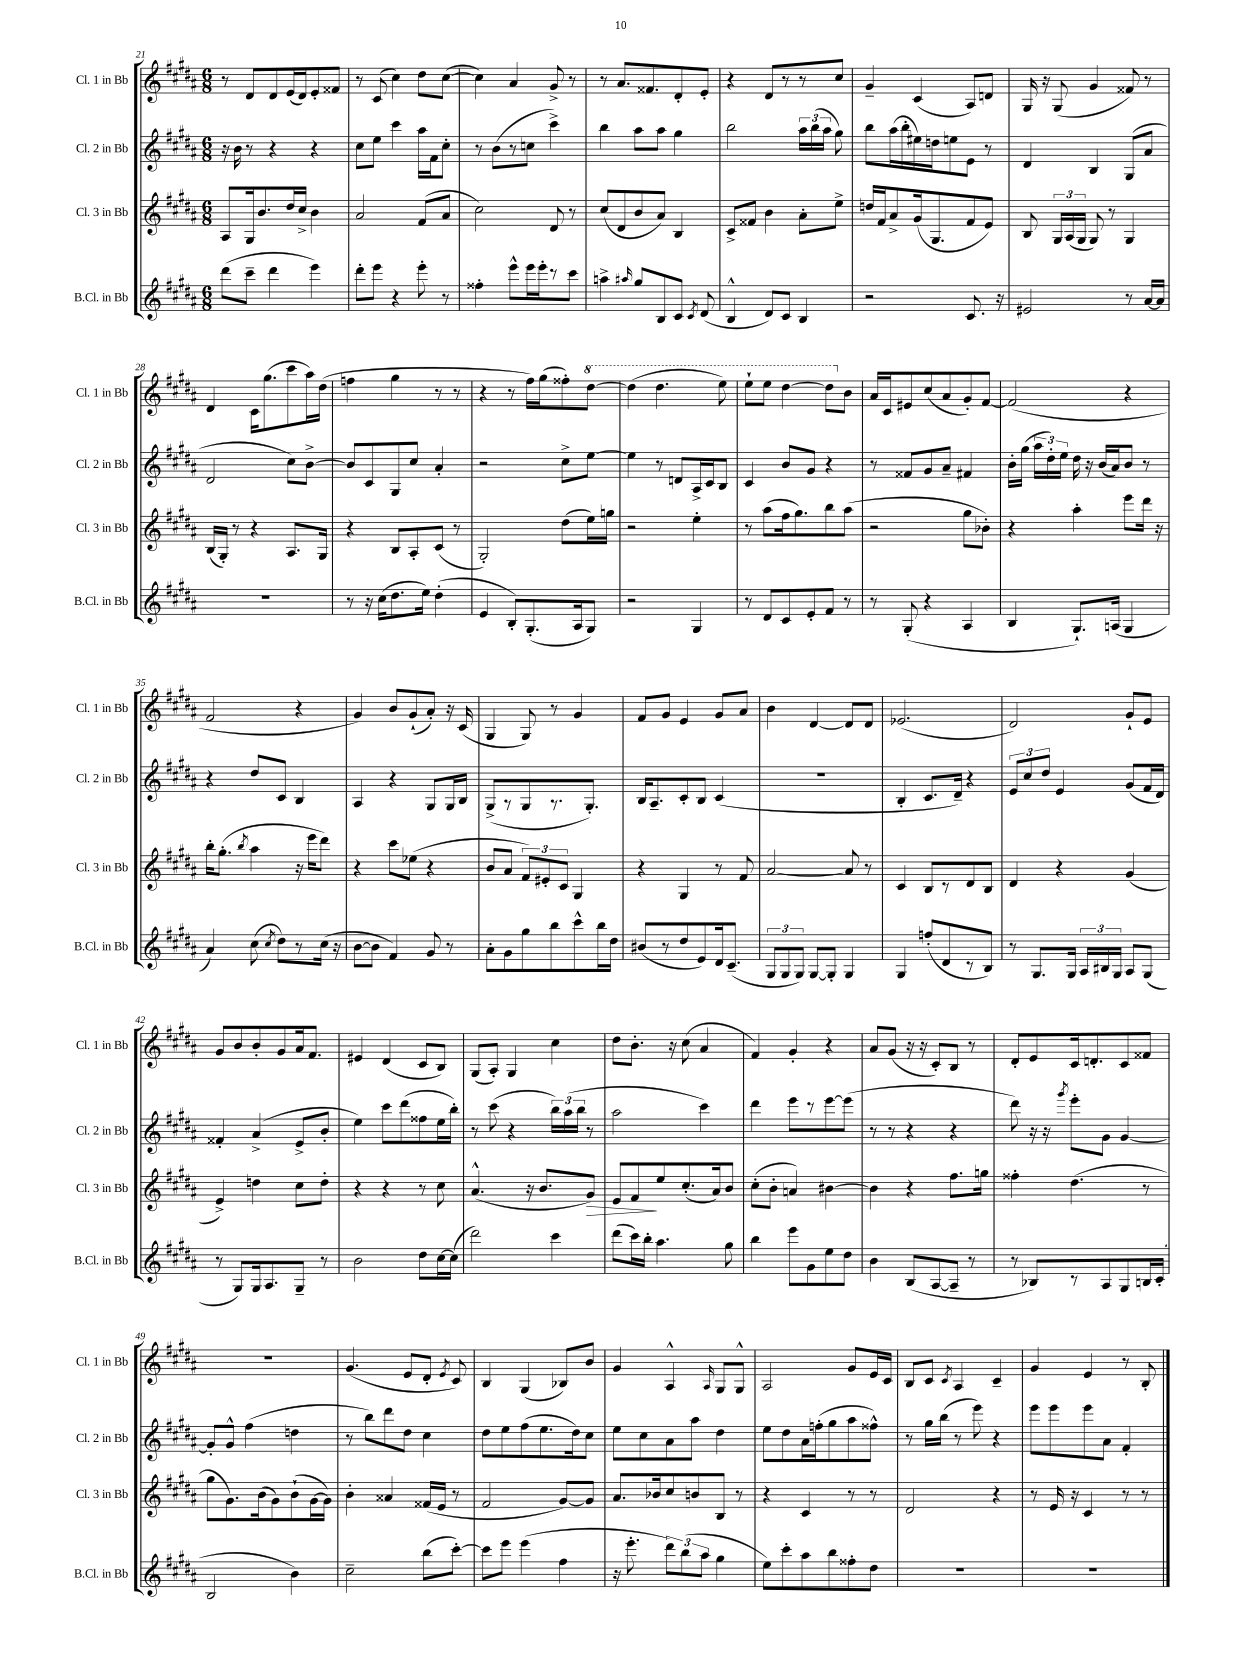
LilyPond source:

<<
\new StaffGroup <<
\new Staff = "s0" \with { instrumentName = "Cl. 1 in Bb" shortInstrumentName = "Cl. 1 in Bb" } {
    \clef treble \key b \major \numericTimeSignature \time 6/8
    \autoBeamOff r8 dis'8[ dis'8 e'16( dis'16) e'8-. fisis'8] |
    r8 cis'8( cis''4) dis''8[ cis''8]~( |
    cis''4) ais'4 gis'8-> r8 |
    r8 ais'8.[ fisis'8. dis'8-. e'8]-. |
    r4 dis'8[ r8 r8 cis''8] |
    gis'4-- cis'4( ais8[) d'8] |
    gis16 r16 gis8( gis'4 fisis'8) r8 |
    dis'4 cis'16[ gis''8.( cis'''8 ais''16) dis''16]( |
    f''4 gis''4 r8 r8 |
    r4 r8 fis''16[) gis''16( fisis''8-.) \ottava #1 dis'''8]~ |
    dis'''4( dis'''4. e'''8) |
    e'''8[-! e'''8] dis'''4~ dis'''8[ \ottava #0 b'8] |
    ais'16[ cis'16 eis'8 cis''8( ais'8 gis'8-.) fis'8]~ |
    fis'2( r4 |
    fis'2 r4 |
    gis'4) b'8[ gis'8-!( ais'8]-.) r16 cis'16( |
    gis4 gis8) r8 gis'4 |
    fis'8[ gis'8] e'4 gis'8[ ais'8] |
    b'4 dis'4~ dis'8[ dis'8] |
    ees'2.( |
    dis'2) gis'8[-! e'8] |
    gis'8[ b'8 b'8-. gis'8 ais'16 fis'8.] |
    eis'4 dis'4( cis'8[ b8]) |
    gis8[( ais8]-.) gis4 cis''4 |
    dis''8[ b'8.]-. r16 cis''8( ais'4 |
    fis'4) gis'4-. r4 |
    ais'8[ gis'8]( r16 r16 cis'8[-.) b8] r8 |
    dis'8[-. e'8 cis'16 d'8.-. cis'8 fisis'8] |
    R2. |
    gis'4.( e'8[ dis'8]-. \acciaccatura { e'8 } cis'8) |
    b4 gis4( bes8[) b'8] |
    gis'4 ais4-^ \grace { ais16 } gis8[ gis8]-^ |
    ais2 gis'8[ e'16 cis'16] |
    b8[ cis'8] \acciaccatura { cis'8 } ais4 cis'4-- |
    gis'4 e'4 r8 b8-. \bar "|." |
}
\new Staff = "s1" \with { instrumentName = "Cl. 2 in Bb" shortInstrumentName = "Cl. 2 in Bb" } {
    \clef treble \key b \major \numericTimeSignature \time 6/8
    \autoBeamOff r16 b'16 r8 r4 r4 |
    cis''8[ e''8] cis'''4 ais''16[ fis'16 cis''8]-. |
    r8 b'8[( r8 c''8] cis'''4->) |
    b''4 ais''8[ ais''8] gis''4 |
    b''2 \tuplet 3/2 { ais''16[ b''16( ais''16] } gis''8) |
    b''8[ ais''16( b''16-. eis''16) d''16 e''8 e'8] r8 |
    dis'4 b4 gis8[( ais'8] |
    dis'2 cis''8[) b'8]~-> |
    b'8[ cis'8 gis8 cis''8] ais'4-. |
    r2 cis''8[-> e''8]~ |
    e''4 r8 d'8[ ais16-> cis'16 b8] |
    cis'4 b'8[ gis'8] r4 |
    r8 fisis'8[ gis'8 ais'8]-- fis'4 |
    b'16[-. gis''16]( \tuplet 3/2 { ais''16[ dis''16-.) e''16] } dis''16 r16 b'16[( ais'16) b'8] r8 |
    r4 dis''8[ cis'8] b4 |
    ais4 r4 gis8[ gis16 b16] |
    gis8[->( r8 gis8 r8. gis8.]-.) |
    b16[ ais8.-- cis'8-. b8] cis'4( |
    R2. |
    b4-. cis'8.[ dis'16]--) r4 |
    \tuplet 3/2 { e'8[ cis''8 dis''8] } e'4 gis'8[( fis'16 dis'16]) |
    fisis'4-. ais'4->( e'8[-> b'8]-. |
    e''4) cis'''8[ dis'''8( fisis''8 e''16 b''16]-.) |
    r8 cis'''8( r4 \tuplet 3/2 { b''16[) ais''16( b''16] } r8 |
    ais''2 cis'''4) |
    dis'''4 e'''8[ r8 e'''8~ e'''8]( |
    r8 r8 r4 r4 |
    dis'''8) r16 r16 \acciaccatura { gis'''8 } e'''8[-. gis'8] gis'4~ |
    gis'8[-. gis'8]-^ fis''4( d''4 |
    r8 b''8[) dis'''8 dis''8] cis''4 |
    dis''8[ e''8 fis''8( e''8. dis''16) cis''8] |
    e''8[ cis''8 ais'8 ais''8] dis''4 |
    e''8[ dis''8 ais'16 f''16-.( gis''8 ais''8 fisis''8]-^) |
    r8 gis''16[ b''16]( r8 e'''8) r4 |
    e'''8[ e'''8 e'''8 ais'8] fis'4-. \bar "|." |
}
\new Staff = "s2" \with { instrumentName = "Cl. 3 in Bb" shortInstrumentName = "Cl. 3 in Bb" } {
    \clef treble \key b \major \numericTimeSignature \time 6/8
    \autoBeamOff ais8[ gis16 b'8. dis''16 cis''16]-> b'4 |
    ais'2 fis'8[( ais'8] |
    cis''2) dis'8 r8 |
    cis''8[( dis'8 b'8 ais'8]) b4 |
    cis'8[-> fisis'8] b'4 ais'8[-. e''8]-> |
    d''16[ fis'16 ais'8-> gis'16( gis8. fis'8 e'8]) |
    b8 \tuplet 3/2 { gis16[ ais16( gis16] } gis8) r8 gis4 |
    b16[( gis16]-.) r8 r4 ais8.[ gis16] |
    r4 b8[ ais8-. cis'8]( r8 |
    gis2-.) dis''8[( e''16) g''16] |
    r2 e''4-. |
    r8 ais''8[( fis''16 gis''8.) b''8 ais''8]( |
    r2 gis''8[ bes'8]-.) |
    r4 ais''4-. e'''8[ dis'''16] r16 |
    b''16[-. gis''8.]-.( \acciaccatura { b''8 } ais''4 r16 e'''16[ dis'''8]) |
    r4 cis'''8[ ees''8]( r4 |
    b'8[ ais'8] \tuplet 3/2 { fis'8[) eis'8-. cis'8] } gis4 |
    r4 gis4 r8 fis'8 |
    ais'2~ ais'8 r8 |
    cis'4 b8[ r8 dis'8 b8] |
    dis'4 r4 gis'4( |
    e'4->) d''4 cis''8[ d''8]-. |
    r4 r4 r8 cis''8 |
    ais'4.-^( r16 b'8.[ gis'8]\>) |
    e'8[ fis'8\! e''8 cis''8.-.( ais'16) b'8] |
    cis''8[-.( b'8]-. a'4) bis'4~ |
    bis'4 r4 fis''8.[ g''16] |
    fisis''4-. dis''4.( r8 |
    gis''8[ gis'8.) b'16( gis'8) b'8-!( gis'16~ gis'16]) |
    b'4-. aisis'4 fisis'16[( e'16] r8 |
    fis'2 gis'8[~) gis'8] |
    ais'8.[ bes'16 cis''8 b'8 b8] r8 |
    r4 cis'4 r8 r8 |
    dis'2 r4 |
    r8 e'16 r16 cis'4 r8 r8 \bar "|." |
}
\new Staff = "s3" \with { instrumentName = "B.Cl. in Bb" shortInstrumentName = "B.Cl. in Bb" } {
    \clef treble \key b \major \numericTimeSignature \time 6/8
    \autoBeamOff dis'''8[( cis'''8]-- dis'''4 e'''4) |
    dis'''8[-. e'''8] r4 e'''8-. r8 |
    fisis''4-. e'''8[-^ e'''16 e'''16-. r8 cis'''8] |
    a''4-> \grace { ais''16 } gis''8[ b8 cis'8] \acciaccatura { cis'8 } dis'8( |
    b4-^ dis'8[) cis'8] b4 |
    r2 cis'8. r16 |
    eis'2 r8 ais'16[~ ais'16] |
    R2. |
    r8 r16 cis''16[( dis''8. e''16]) dis''4-.( |
    e'4 b8[-.) gis8.-.( ais16 gis8]) |
    r2 gis4 |
    r8 dis'8[ cis'8 e'8-. fis'8] r8 |
    r8 gis8-.( r4 ais4 |
    b4 gis8.[-!) a16]( gis4 |
    ais'4) cis''8( \acciaccatura { cis''8 } dis''8[) r8 cis''16]( r16 |
    b'8[~ b'8] fis'4) gis'8 r8 |
    ais'8[-. gis'8 gis''8 b''8 cis'''8-^ b''16 dis''16] |
    bis'8[( r8 dis''8 e'8) dis'16 cis'8.]--( |
    \tuplet 3/2 { gis8[ gis8 gis8]) } gis8[~ gis8]-. gis4 |
    gis4 f''8[-.( dis'8 r8 b8]) |
    r8 gis8.[ gis16] \tuplet 3/2 { ais16[ bis16 gis16] } ais8[ gis8]( |
    r8 gis8[) gis16 ais8. gis8]-- r8 |
    b'2 dis''8[ cis''16~ cis''16]( |
    dis'''2) cis'''4 |
    dis'''8[( cis'''16) b''16]-. ais''4. gis''8 |
    b''4 e'''8[ gis'8 e''8 dis''8] |
    b'4 b8[( ais8~ ais8]-- r8 |
    r8 bes8[) r8 ais8 gis8 b16 cis'16]-.( |
    b2 b'4) |
    cis''2-- b''8[( cis'''8]~-.) |
    cis'''8[ e'''8] e'''4( fis''4 |
    r16 e'''8.-. \tuplet 3/2 { dis'''8[) b''8( ais''8] } gis''4 |
    e''8[) cis'''8-. ais''8 b''8 fisis''8-. dis''8] |
    R2. |
    R2. \bar "|." |
}
>>
>>
\layout { \context { \Score currentBarNumber = #21 } }
